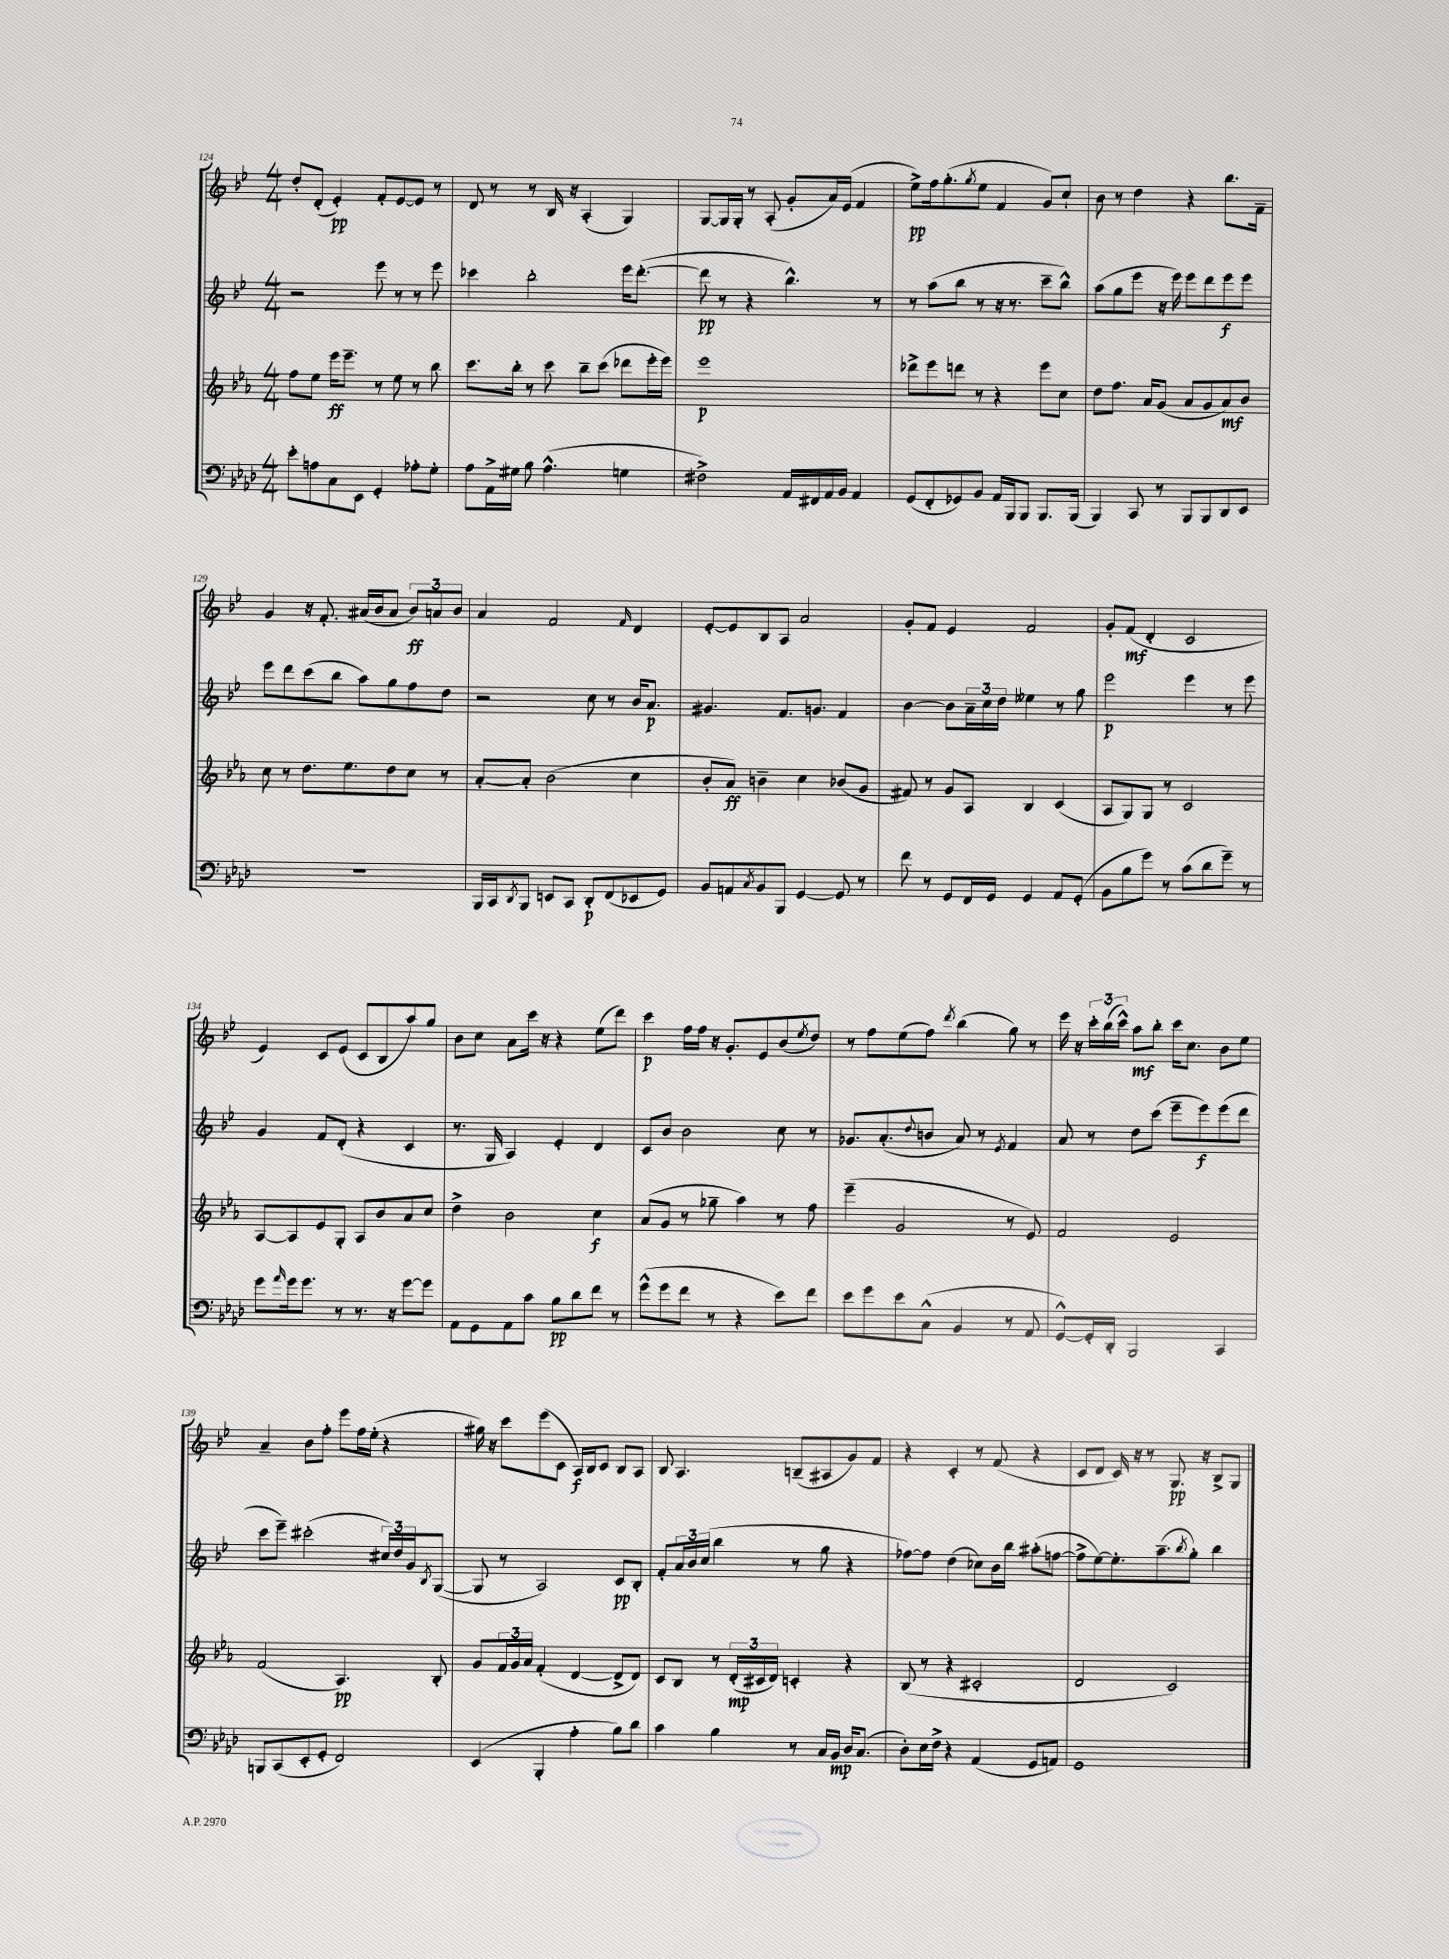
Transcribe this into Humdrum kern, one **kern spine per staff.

**kern	**dynam	**kern	**dynam	**kern	**dynam	**kern	**dynam
*part4	*part4	*part3	*part3	*part2	*part2	*part1	*part1
*staff4	*staff4	*staff3	*staff3	*staff2	*staff2	*staff1	*staff1
*clefF4	*	*clefG2	*	*clefG2	*	*clefG2	*
*k[b-e-a-d-]	*	*k[b-e-a-]	*	*k[b-e-]	*	*k[b-e-]	*
*M4/4	*	*M4/4	*	*M4/4	*	*M4/4	*
=124	=124	=124	=124	=124	=124	=124	=124
8e-'\L	.	8ff\L	.	2r	.	8dd'/L	.
8An\	.	8ee-\J	.	.	.	(8d'/J	.
8C\	.	16eee-\KL	ff	.	.	4e-'/)	pp
.	.	8.eee-~\J	.	.	.	.	.
8EE-\J	.	.	.	.	.	.	.
4GG'/	.	8r	.	8eee-\	.	8f'/L	.
.	.	8ee-\	.	8r	.	[8e-/	.
8A-X'\L	.	8r	.	8r	.	8e-/J]	.
8G'\J	.	8bb-\	.	8eee-\	.	8r	.
=125	=125	=125	=125	=125	=125	=125	=125
8A-\L	.	8.ccc\L	.	4ccc-X\	.	8d/	.
16AA-^\L	.	.	.	.	.	8r	.
16G#X\JJ	.	16bb-'\Jk	.	.	.	.	.
8B-\	.	8r	.	2bb-'\	.	8r	.
(4.A-^^\	.	8ccc\	.	.	.	16B-/	.
.	.	.	.	.	.	16r	.
.	.	8bb-~\L	.	.	.	(4A'/	.
.	.	(8ccc\J	.	.	.	.	.
4Gn\	.	8ddd-X\L	.	16eee-\KL	.	4G/)	.
.	.	.	.	([8.ddd'\J	.	.	.
.	.	16eee-'\L	.	.	.	.	.
.	.	16eee-\JJ)	.	.	.	.	.
=126	=126	=126	=126	=126	=126	=126	=126
2F#X^\)	.	1eee-	p	8ddd\]	pp	[8G/L	.
.	.	.	.	8r	.	16G/L]	.
.	.	.	.	.	.	16G'/JJ	.
.	.	.	.	4r	.	8r	.
.	.	.	.	.	.	(8A'/	.
16AA-/LL	.	.	.	4.bb-^^\)	.	8g'/L	.
16FF#X/	.	.	.	.	.	.	.
16AA-/	.	.	.	.	.	16a/L)	.
16BB-/JJ	.	.	.	.	.	(16e-/JJ	.
4AA-/	.	.	.	.	.	4f/	.
.	.	.	.	8r	.	.	.
=127	=127	=127	=127	=127	=127	=127	=127
(8GG/L	.	8ddd-X^\L	.	8r	.	8ee-^\L)	pp
8FF'/	.	8eee-\	.	(8aa\L	.	16ff\k	.
.	.	.	.	.	.	(8.gg'\	.
8GG-X/)	.	8dddn\J	.	8bb-\J	.	.	.
.	.	.	.	.	.	8qgg/	.
8BB-/J	.	8r	.	8r	.	8ee-\J	.
16AA-/LL	.	4r	.	16r	.	4f/	.
16BBB-/J	.	.	.	8.r	.	.	.
8BBB-/J	.	.	.	.	.	.	.
8.BBB-/L	.	8eee-\L	.	8ccc~\L	.	8g/L)	.
.	.	8cc\J	.	8bb-^^\J)	.	8cc`/J	.
(16BBB-/Jk	.	.	.	.	.	.	.
=128	=128	=128	=128	=128	=128	=128	=128
4BBB-/)	.	8dd\L	.	(8aa\L	.	8b-\	.
.	.	8.ff\J	.	8gg\	.	8r	.
8CC/	.	.	.	8eee-\J	.	4dd\	.
.	.	16a-/KL	.	.	.	.	.
8r	.	(8g/J	.	16r	.	.	.
.	.	.	.	16eee-\)	.	.	.
8BBB-/L	.	8a-/L	.	8eee-\L	.	4r	.
8BBB-/	.	8g/	.	8ddd\	.	.	.
8DD-/	.	8a-/)	mf	8eee-\	f	8.bb-\L	.
8EE-/J	.	8b-/J	.	8eee-\J	.	.	.
.	.	.	.	.	.	16f~\Jk	.
!!LO:LB:g=z
=129	=129	=129	=129	=129	=129	=129	=129
1r	.	8cc\	.	8eee-\L	.	4g/	.
.	.	8r	.	8ddd\	.	.	.
.	.	8.dd\L	.	(8ccc\	.	16r	.
.	.	.	.	.	.	8.f'/	.
.	.	.	.	8bb-\J	.	.	.
.	.	8.ee-\	.	.	.	.	.
.	.	.	.	8aa\L)	.	(16a#X/LL	.
.	.	.	.	.	.	16b-/J	.
.	.	8dd\	.	8gg\	.	8a#/J	.
.	.	8cc\J	.	8ff\	.	12b-/L)	ff
.	.	.	.	.	.	12an/	.
.	.	8r	.	8dd\J	.	.	.
.	.	.	.	.	.	12b-/J	.
=130	=130	=130	=130	=130	=130	=130	=130
16BBB-/LL	.	[8a-'/L	.	2r	.	4a/	.
16CC/J	.	.	.	.	.	.	.
8qDD-/	.	.	.	.	.	.	.
8BBB-/J	.	8a-'/J]	.	.	.	.	.
8EEn/L	.	(2b-\	.	.	.	2f/	.
8CC/J	.	.	.	.	.	.	.
8DD-'/L	p	.	.	8cc\	.	.	.
(8FF/	.	.	.	8r	.	.	.
.	.	.	.	.	.	16qqf/	.
8EE-X/	.	4cc\	.	16b-/KL	.	4d/	.
.	.	.	.	8.a/J	p	.	.
8GG/J)	.	.	.	.	.	.	.
=131	=131	=131	=131	=131	=131	=131	=131
8BB-/L	.	8b-'/L	.	4.g#X/	.	[8e-'/L	.
8AAn/	.	8a-/J)	ff	.	.	8e-/]	.
8qC/	.	.	.	.	.	.	.
8BB-/	.	4bn~\	.	.	.	8B-/	.
8BBB-/J	.	.	.	8.f/L	.	8A/J	.
[4GG/	.	4cc\	.	.	.	2a/	.
.	.	.	.	8.gn/J	.	.	.
8GG/]	.	(8b-X/L	.	4f/	.	.	.
8r	.	8g/J	.	.	.	.	.
=132	=132	=132	=132	=132	=132	=132	=132
8f\	.	8f#X/)	.	[4b-\	.	8g'/L	.
8r	.	8r	.	.	.	8f/J	.
8GG/L	.	8g/L	.	8b-\L]	.	4e-/	.
16FF/L	.	8A-/J	.	24a~\L	.	.	.
.	.	.	.	24cc\	.	.	.
16GG/JJ	.	.	.	.	.	.	.
.	.	.	.	24dd\JJ	.	.	.
4GG/	.	4B-/	.	4ee--X\	.	2f/	.
8AA-/L	.	(4c/	.	8r	.	.	.
(8GG'/J	.	.	.	8gg\	.	.	.
=133	=133	=133	=133	=133	=133	=133	=133
8BB-\L	.	8A-/L	.	2eee-\	p	8g'/L	.
8B-\	.	8G/)	.	.	.	(8f/J	mf
8g\J)	.	8G/J	.	.	.	4d'/	.
8r	.	8r	.	.	.	.	.
(8c\L	.	2c/	.	4eee-\	.	2c/	.
8d-\	.	.	.	.	.	.	.
8g~\J)	.	.	.	8r	.	.	.
8r	.	.	.	8eee-\	.	.	.
!!LO:LB:g=z
=134	=134	=134	=134	=134	=134	=134	=134
8g\L	.	[8A-/L	.	4g/	.	4e-/)	.
16qqa-/	.	.	.	.	.	.	.
16g\k	.	8A-/]	.	.	.	.	.
8.g\J	.	.	.	.	.	.	.
.	.	8e-/	.	8f/L	.	8c/L	.
8r	.	8G'/J	.	(8d'/J	.	(8e-/J	.
8.r	.	8A-/L	.	4r	.	8c/L	.
.	.	8b-/	.	.	.	8B-/	.
16r	.	.	.	.	.	.	.
[8g\L	.	8a-/	.	4c/	.	8aa/)	.
8g\J]	.	8cc/J	.	.	.	8gg/J	.
=135	=135	=135	=135	=135	=135	=135	=135
8AA-\L	.	4dd^\	.	8.r	.	8b-\L	.
8GG\	.	.	.	.	.	8cc\J	.
.	.	.	.	16G/	.	.	.
8AA-\	.	2b-\	.	4A/)	.	8a\L	.
8c\J	.	.	.	.	.	16ccc\Jk	.
.	.	.	.	.	.	16r	.
8B-\L	pp	.	.	4e-'/	.	4r	.
8d-\	.	.	.	.	.	.	.
8f\J	.	4cc\	f	4d/	.	(8ee-\L	.
8r	.	.	.	.	.	8ddd\J)	.
=136	=136	=136	=136	=136	=136	=136	=136
(8g^^\L	.	(8a-/L	.	8c/L	.	4ccc\	p
8g\	.	8g/J	.	8b-/J	.	.	.
8f\J	.	8r	.	2b-\	.	16ff\LL	.
.	.	.	.	.	.	16ff\JJ	.
8r	.	8gg-X~\	.	.	.	16r	.
.	.	.	.	.	.	8.g'/L	.
4r	.	4aa-\)	.	.	.	.	.
.	.	.	.	.	.	8e-/	.
8e-\L)	.	8r	.	8cc\	.	(8b-/	.
.	.	.	.	.	.	8qee-/	.
8f\J	.	8ff\	.	8r	.	8dd/J)	.
=137	=137	=137	=137	=137	=137	=137	=137
8e-\L	.	(4eee-~\	.	8.g-X/L	.	8r	.
8g\	.	.	.	.	.	8ff\L	.
.	.	.	.	(8.a'/	.	.	.
8e-\	.	2g/	.	.	.	(8ee-\	.
.	.	.	.	8qqdd/	.	.	.
(8C^^\J	.	.	.	8bn/J	.	8ff\J)	.
.	.	.	.	.	.	8qddd/	.
4BB-/	.	.	.	8a/)	.	(4bb-\	.
.	.	.	.	8r	.	.	.
.	.	.	.	8qe-/	.	.	.
8r	.	8r	.	4f/	.	8gg\)	.
8AA-/	.	8e-/)	.	.	.	8r	.
=138	=138	=138	=138	=138	=138	=138	=138
[8GG^^/L)	.	2f/	.	8a/	.	16eee-\	.
.	.	.	.	.	.	16r	.
16GG'/L]	.	.	.	8r	.	24ccc'\LL	.
.	.	.	.	.	.	(24bb-\	.
16DD-'/JJ	.	.	.	.	.	.	.
.	.	.	.	.	.	24ccc^^\JJ)	.
2BBB-/	.	.	.	8dd\L	.	8aa\L	mf
.	.	.	.	(8ccc\J	.	8bb-'\J	.
.	.	2e-/	.	8eee-~\L	.	16ccc\KL	.
.	.	.	.	.	.	8.cc\J	.
.	.	.	.	8eee-\)	f	.	.
4CC/	.	.	.	(8eee-\	.	8b-\L	.
.	.	.	.	8ddd\J	.	8ee-\J	.
!!LO:LB:g=z
=139	=139	=139	=139	=139	=139	=139	=139
8BBBn/L	.	(2f/	.	8ccc\L	.	4a~/	.
(8CC/	.	.	.	8eee-~\J)	.	.	.
8EE-'/	.	.	.	(2ccc#X'\	.	8b-\L	.
8GG'/J	.	.	.	.	.	8ff'\J	.
2FF/)	.	4.A-/)	pp	.	.	8eee-\L	.
.	.	.	.	.	.	16ff\L	.
.	.	.	.	.	.	(16ee-'\JJ	.
.	.	.	.	24cc#X/LL)	.	4r	.
.	.	.	.	24dd/	.	.	.
.	.	.	.	24g/J	.	.	.
.	.	.	.	8qB-/	.	.	.
.	.	8B-'/	.	([8G/J	.	.	.
=140	=140	=140	=140	=140	=140	=140	=140
(4EE-/	.	8g/L	.	8G/]	.	16gg#X\)	.
.	.	.	.	.	.	16r	.
.	.	24f/L	.	8r	.	8ccc\L	.
.	.	24g/	.	.	.	.	.
.	.	24a-/JJ	.	.	.	.	.
4BBB-'/	.	(4f'/	.	2A/)	.	(8eee-\	.
.	.	.	.	.	.	8c\J	.
4A-'\	.	[4d/	.	.	.	16A/LL)	f
.	.	.	.	.	.	16B-/J	.
.	.	.	.	.	.	8c/J	.
8B-\L)	.	8d^/L]	.	8c/L	pp	8B-/L	.
8d-\J	.	8d/J)	.	8B-'/J	.	8A/J	.
=141	=141	=141	=141	=141	=141	=141	=141
4c\	.	8c/L	.	8f'/L	.	8B-/	.
.	.	8B-/J	.	24a/L	.	4.A/	.
.	.	.	.	24b-/	.	.	.
.	.	.	.	(24cc/JJ	.	.	.
4B-\	.	8r	.	4bb-\	.	.	.
.	.	(24d'/LL	mp	.	.	.	.
.	.	24c#X/	.	.	.	.	.
.	.	24d/JJ)	.	.	.	.	.
8r	.	4cn'/	.	8r	.	(8Bn~/L	.
16C/LL	.	.	.	8gg\	.	8A#X/	.
16BB-/JJ	mp	.	.	.	.	.	.
16D-/KL	.	4r	.	4r	.	8g/)	.
(8.C/J	.	.	.	.	.	.	.
.	.	.	.	.	.	8f/J	.
=142	=142	=142	=142	=142	=142	=142	=142
8D-'\L)	.	(8B-/	.	[8ff-X\L)	.	4r	.
16E-\L	.	8r	.	8ff-\J]	.	.	.
16F^\JJ	.	.	.	.	.	.	.
4r	.	4r	.	(4dd\	.	4c'/	.
(4AA-/	.	2c#X'/	.	8cc-X\L)	.	8r	.
.	.	.	.	16b-\L	.	(8f/	.
.	.	.	.	16bb-\JJ	.	.	.
8GG/L	.	.	.	(8aa#X'\L	.	4r	.
8AAn/J)	.	.	.	[8ffn\J	.	.	.
=143	=143	=143	=143	=143	=143	=143	=143
1GG	.	2d/	.	8ff^\L]	.	8c/L	.
.	.	.	.	[8ee-\)	.	8d/J	.
.	.	.	.	8.ee-'\]	.	16c/)	.
.	.	.	.	.	.	16r	.
.	.	.	.	.	.	8r	.
.	.	.	.	(8.aa~\	.	.	.
.	.	2c/)	.	.	.	8.G/	pp
.	.	.	.	8qbb-/	.	.	.
.	.	.	.	8gg'\J)	.	.	.
.	.	.	.	.	.	16r	.
.	.	.	.	4bb-\	.	8B-^/L	.
.	.	.	.	.	.	8G/J	.
==	==	==	==	==	==	==	==
*-	*-	*-	*-	*-	*-	*-	*-
